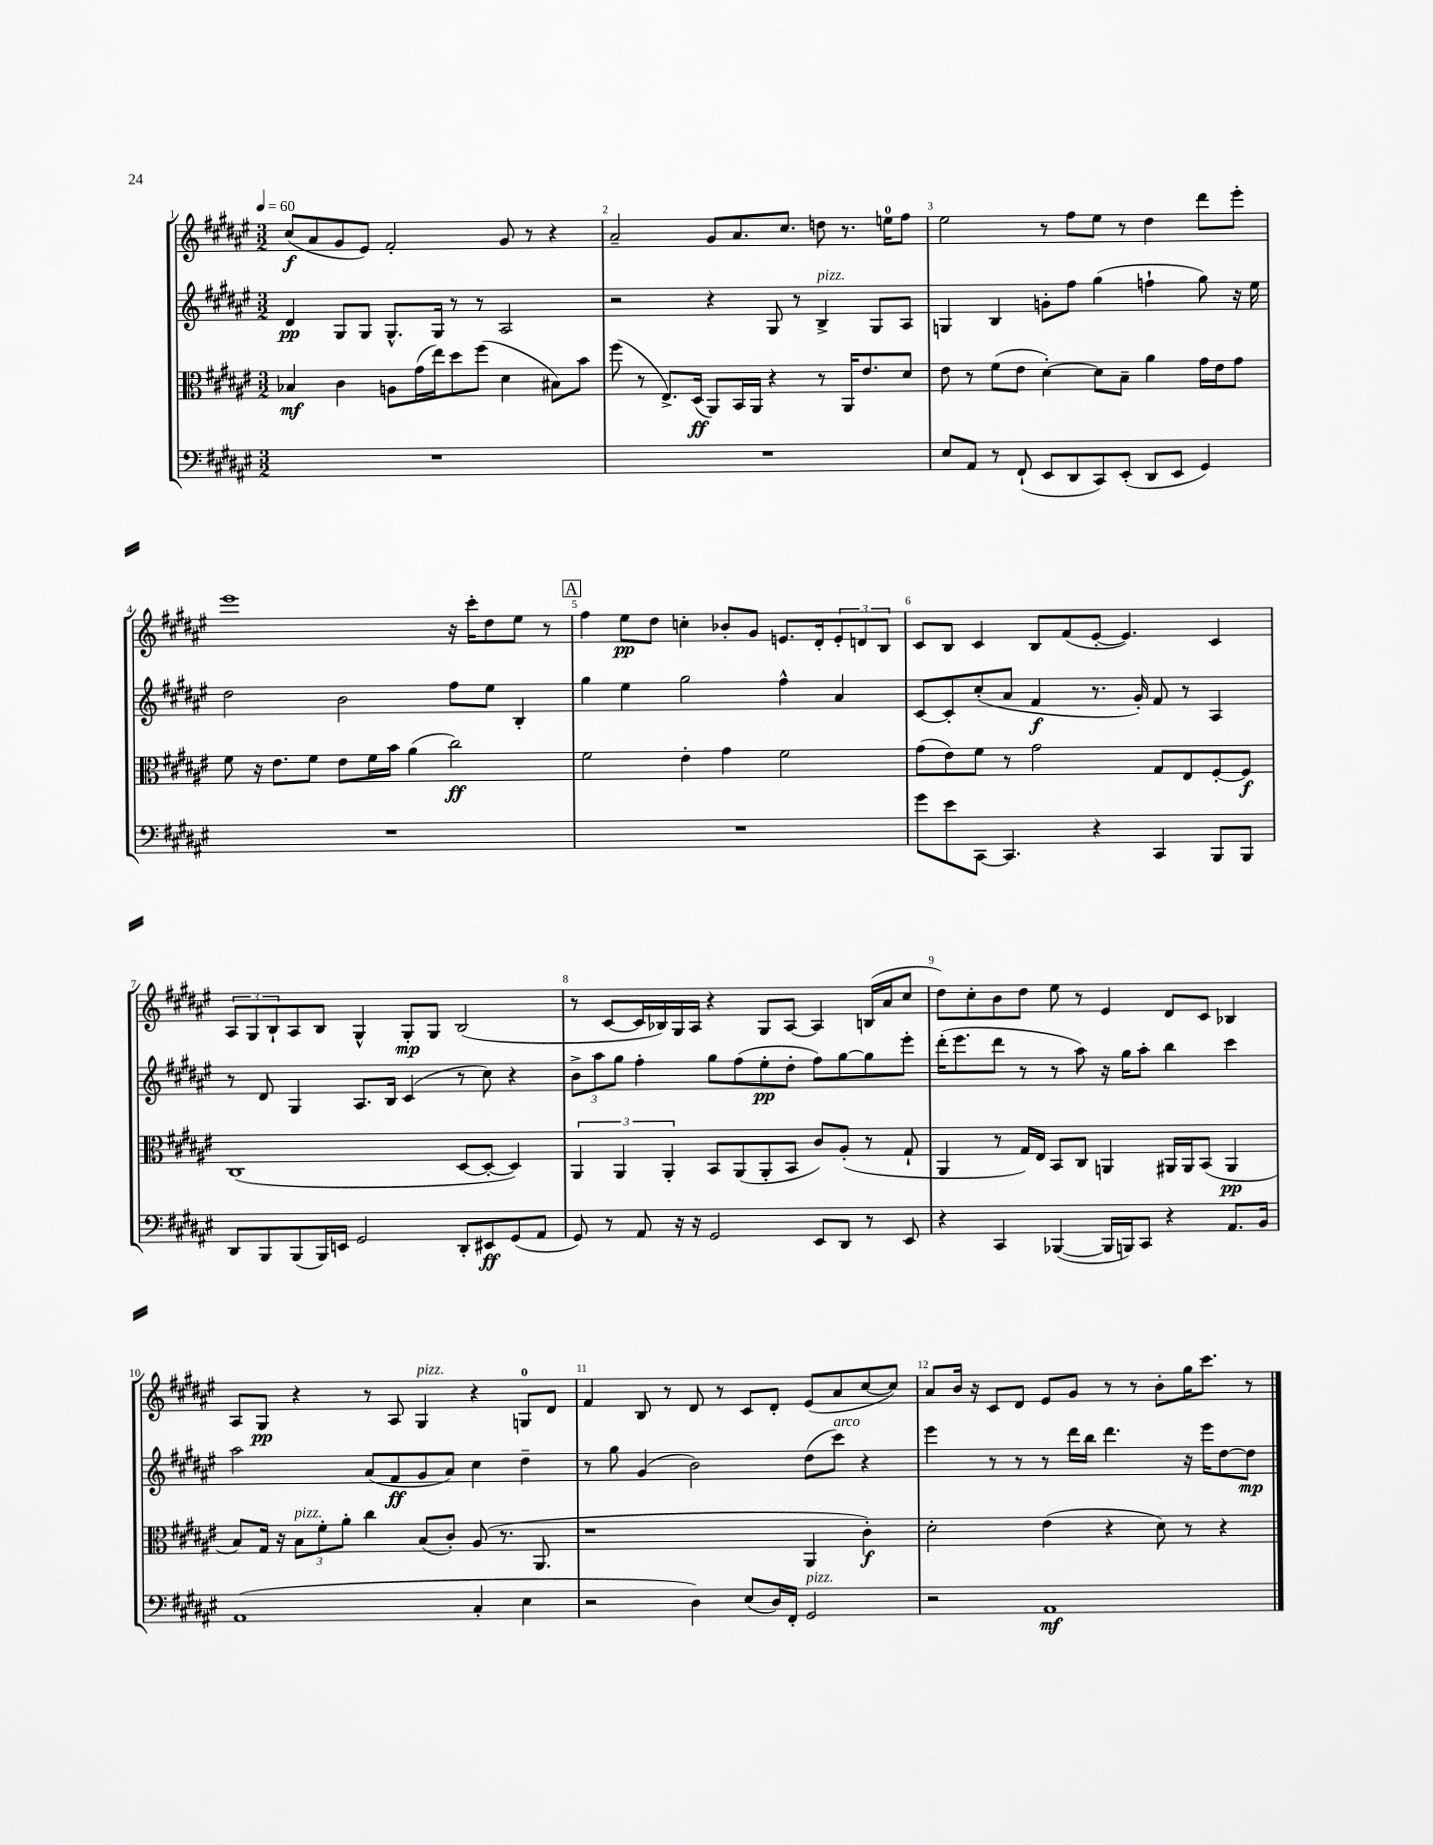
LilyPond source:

<<
\new StaffGroup <<
\new Staff = "s0" {
    \clef treble \key fis \major \numericTimeSignature \time 3/2 \tempo 4 = 60
    cis''8\f( ais'8 gis'8 eis'8) fis'2-. gis'8 r8 r4 |
    ais'2-- gis'8 ais'8. cis''8. d''8 r8. e''16-0 fis''8 |
    eis''2 r8 fis''8 eis''8 r8 dis''4 dis'''8 eis'''8-. |
    eis'''1 r16 cis'''16-. dis''8 eis''8 r8 |
    \mark \markup { \box "A" } fis''4 eis''8\pp dis''8 c''4-. bes'8-. gis'8 e'8. dis'16-. \tuplet 3/2 { e'8-. d'8 b8 } |
    cis'8 b8 cis'4 b8 fis'8( eis'8~-. eis'4.) cis'4 |
    \tuplet 3/2 { ais8 gis8 b8-! } ais8 b8 gis4-^ gis8-.\mp gis8 b2( |
    r8 cis'8~ cis'16 bes16) gis16 ais16 r4 gis8 ais8~ ais4 b16( ais'16 cis''8 |
    dis''8) cis''8-. b'8 dis''8 eis''8 r8 eis'4 dis'8 cis'8 bes4 |
    ais8 gis8\pp r4 r8 ais8 gis4^\markup { \italic "pizz." } r4 g8-0 dis'8 |
    fis'4 b8 r8 dis'8 r8 cis'8 dis'8-. eis'8( ais'8 cis''8~ cis''8) |
    ais'8 b'16 r16 cis'8 dis'8 eis'8 gis'8 r8 r8 b'8-. gis''16 cis'''8. r8 \bar "|." |
}
\new Staff = "s1" {
    \clef treble \key fis \major \numericTimeSignature \time 3/2
    dis'4\pp gis8 gis8 gis8.-^ gis16 r8 r8 ais2 |
    r2 r4 gis8 r8 b4->^\markup { \italic "pizz." } gis8 ais8 |
    g4 b4 g'8-. fis''8 gis''4( f''4-! gis''8) r16 eis''16 |
    dis''2 b'2 fis''8 eis''8 b4-. |
    \mark \markup { \box "A" } gis''4 eis''4 gis''2 fis''4-^ ais'4 |
    cis'8~ cis'8-. cis''8-.( ais'8 fis'4\f r8. gis'16-.) fis'8 r8 ais4 |
    r8 dis'8 gis4 ais8. b16 cis'4( r8 cis''8) r4 |
    \tuplet 3/2 { b'8-> ais''8 gis''8 } fis''4-. gis''8 fis''8( eis''8-.\pp dis''8-. fis''8) gis''8~ gis''8 eis'''8-. |
    dis'''16-.( eis'''8. dis'''8 r8 r8 ais''8) r16 gis''16 ais''8-. b''4 cis'''4 |
    ais''2 ais'8( fis'8\ff gis'8 ais'8) cis''4 dis''4-- |
    r8 gis''8 gis'4( b'2) dis''8( cis'''8^\markup { \italic "arco" }) r4 |
    eis'''4 r8 r8 r8 dis'''16 b''16 dis'''4. r16 eis'''16 dis''8~ dis''8\mp \bar "|." |
}
\new Staff = "s2" {
    \clef alto \key fis \major \numericTimeSignature \time 3/2
    bes4\mf cis'4 a8 gis'16( eis''16) dis''8 fis''8( dis'4 bis8) b'8 |
    fis''8( r8 eis8.->) dis16\ff( ais,8) b,16 ais,16 r4 r8 ais,16 eis'8. dis'8 |
    eis'8 r8 fis'8( eis'8 dis'4~-.) dis'8 b8-- ais'4 gis'16 eis'16 gis'8 |
    fis'8 r16 eis'8. fis'8 eis'8 fis'16 b'16 ais'4( cis''2\ff) |
    \mark \markup { \box "A" } fis'2 eis'4-. gis'4 fis'2 |
    gis'8( eis'8) fis'8 r8 gis'2 gis8 eis8 fis8~-. fis8\f |
    cis1( dis8~ dis8~-. dis4) |
    \tuplet 3/2 { ais,4 ais,4 ais,4-. } b,8 ais,8( ais,8-. b,8 cis'8) ais8-.( r8 gis8-! |
    ais,4 r8 gis16) eis16 b,8 cis8 a,4 ais,16 ais,16 b,8( ais,4\pp |
    b8) gis16 r16 \tuplet 3/2 { b8^\markup { \italic "pizz." } fis'8-. ais'8-. } cis''4 b8( cis'8-.) ais8( r8. ais,8. |
    r1 ais,4 cis'4-.\f) |
    dis'2-. eis'4( r4 dis'8) r8 r4 \bar "|." |
}
\new Staff = "s3" {
    \clef bass \key fis \major \numericTimeSignature \time 3/2
    R1. |
    R1. |
    eis8 ais,8 r8 fis,8-!( eis,8 dis,8 cis,8) eis,8-.( dis,8 eis,8 gis,4) |
    R1. |
    \mark \markup { \box "A" } R1. |
    gis'8 eis'8 cis,8~ cis,4. r4 cis,4 b,,8 b,,8 |
    dis,8 b,,8 b,,8( b,,16) e,16 gis,2 dis,8-. eis,8\ff gis,8( ais,8 |
    gis,8) r8 ais,8 r16 r16 gis,2 eis,8 dis,8 r8 eis,8 |
    r4 cis,4 bes,,4~( bes,,16 b,,16) cis,8 r4 ais,8. b,16 |
    ais,1( cis4-. eis4 |
    r2 dis4) eis8( dis16) fis,16-. gis,2^\markup { \italic "pizz." } |
    r2 ais,1\mf \bar "|." |
}
>>
>>
\layout { \context { \Score \override BarNumber.break-visibility = ##(#f #t #t) barNumberVisibility = #all-bar-numbers-visible } }
